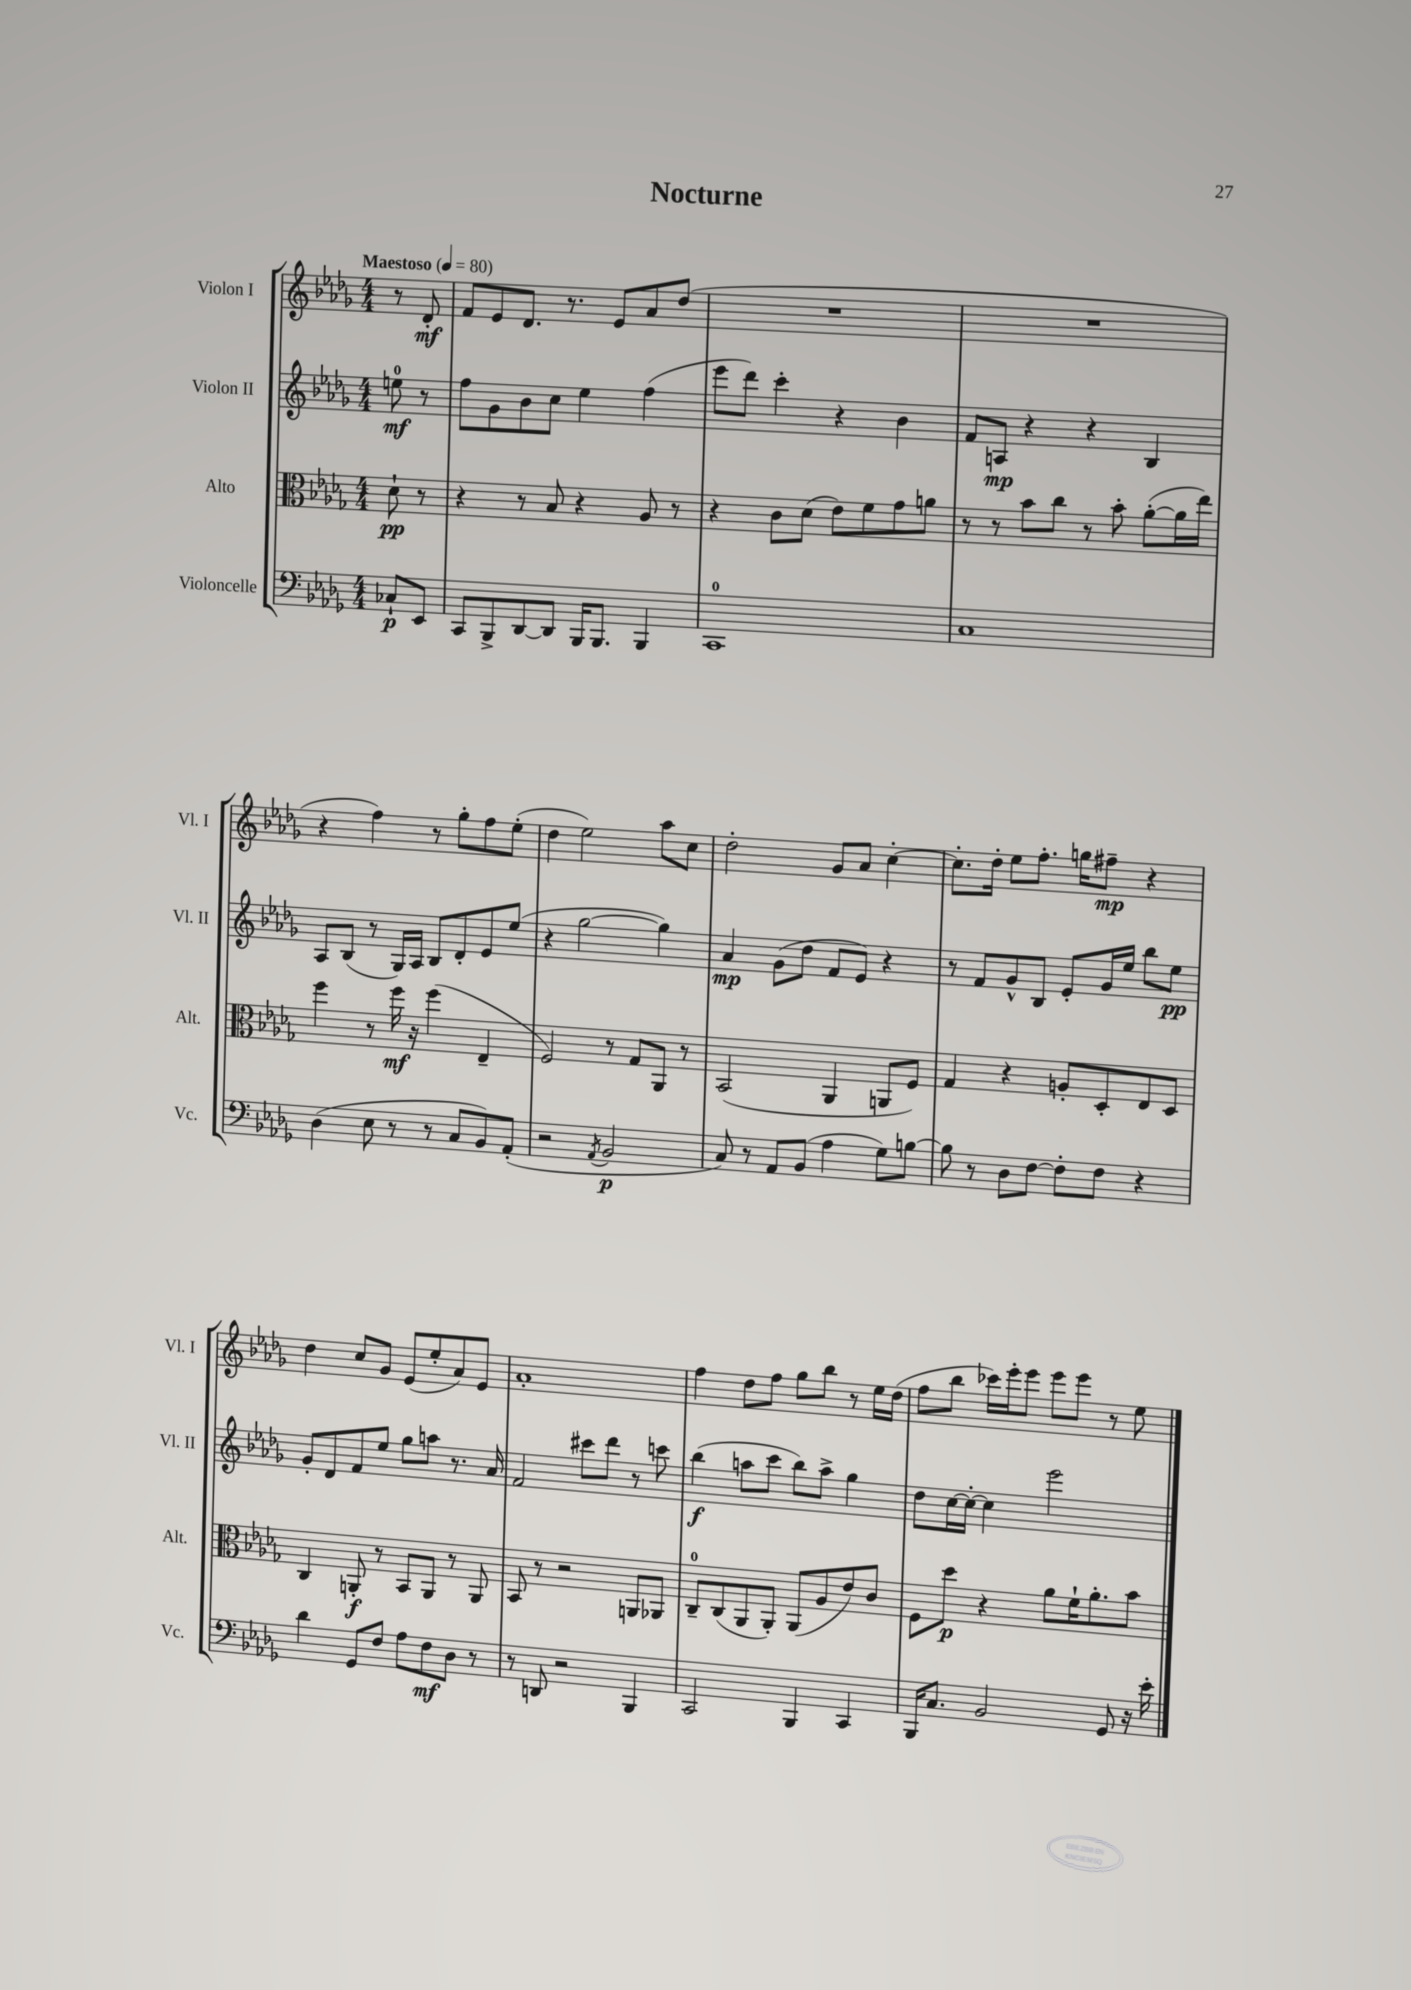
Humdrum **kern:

**kern	**dynam	**kern	**dynam	**kern	**dynam	**kern	**dynam
*part4	*part4	*part3	*part3	*part2	*part2	*part1	*part1
*staff4	*staff4	*staff3	*staff3	*staff2	*staff2	*staff1	*staff1
*I"Violoncelle	*	*I"Alto	*	*I"Violon II	*	*I"Violon I	*
*I'Vc.	*	*I'Alt.	*	*I'Vl. II	*	*I'Vl. I	*
*clefF4	*	*clefC3	*	*clefG2	*	*clefG2	*
*k[b-e-a-d-g-]	*	*k[b-e-a-d-g-]	*	*k[b-e-a-d-g-]	*	*k[b-e-a-d-g-]	*
*M4/4	*	*M4/4	*	*M4/4	*	*M4/4	*
*MM80	*	*MM80	*	*MM80	*	*MM80	*
=	=	=	=	=	=	=	=
!	!	!	!	!	!	!LO:TX:a:B:t=Maestoso	!
8C-X`/L	p	8d-`\	pp	8een\	mf	8r	.
8EE-/J	.	8r	.	8r	.	8d-'/	mf
=1	=1	=1	=1	=1	=1	=1	=1
8CC/L	.	4r	.	8ff\L	.	8f/L	.
8BBB-^/	.	.	.	8g-\	.	8e-/	.
[8DD-/	.	8r	.	8b-\	.	8.d-/J	.
8DD-/J]	.	8B-/	.	8cc\J	.	.	.
.	.	.	.	.	.	8.r	.
16BBB-/KL	.	4r	.	4ee-\	.	.	.
8.BBB-/J	.	.	.	.	.	.	.
.	.	.	.	.	.	8e-/L	.
4BBB-/	.	8A-/	.	(4ff\	.	8a-/	.
.	.	8r	.	.	.	(8dd-/J	.
=2	=2	=2	=2	=2	=2	=2	=2
1CC	.	4r	.	8eee-\L	.	1r	.
.	.	.	.	8ddd-\J)	.	.	.
.	.	8c\L	.	4ccc'\	.	.	.
.	.	(8d-\J	.	.	.	.	.
.	.	8e-\L)	.	4r	.	.	.
.	.	8f\	.	.	.	.	.
.	.	8g-\	.	4b-\	.	.	.
.	.	8an\J	.	.	.	.	.
=3	=3	=3	=3	=3	=3	=3	=3
1C	.	8r	.	8f/L	.	1r	.
.	.	8r	.	8An/J	mp	.	.
.	.	8b-\L	.	4r	.	.	.
.	.	8cc\J	.	.	.	.	.
.	.	8r	.	4r	.	.	.
.	.	8b-'\	.	.	.	.	.
.	.	([8a-'\L	.	4B-/	.	.	.
.	.	16a-\L]	.	.	.	.	.
.	.	16ee-\JJ)	.	.	.	.	.
!!LO:LB:g=z
=4	=4	=4	=4	=4	=4	=4	=4
(4D-\	.	4ff\	.	8A-/L	.	4r	.
.	.	.	.	(8B-/J	.	.	.
8E-\	.	8r	.	8r	.	4ff\)	.
8r	.	16ff\	mf	16G-/LL)	.	.	.
.	.	16r	.	16A-/JJ	.	.	.
8r	.	(4ff\	.	8B-/L	.	8r	.
8C/L	.	.	.	8d-'/	.	8gg-'\L	.
8BB-/)	.	4E-~/	.	8e-/	.	8ff\	.
(8AA-'/J	.	.	.	(8ee-/J	.	(8ee-'\J	.
=5	=5	=5	=5	=5	=5	=5	=5
2r	.	2F/)	.	4r	.	4dd-\	.
.	.	.	.	[2gg-\	.	2ee-\)	.
8qAA-/	.	.	.	.	.	.	.
2BB-/	p	8r	.	.	.	.	.
.	.	8G-/L	.	.	.	.	.
.	.	8AA-/J	.	4gg-\])	.	8aa-\L	.
.	.	8r	.	.	.	8cc\J	.
=6	=6	=6	=6	=6	=6	=6	=6
8C/)	.	(2BB-/	.	4a-/	mp	2dd-'\	.
8r	.	.	.	.	.	.	.
8AA-/L	.	.	.	(8g-\L	.	.	.
(8BB-/J	.	.	.	8dd-\J	.	.	.
4A-\	.	4AA-/	.	8f/L	.	8g-/L	.
.	.	.	.	8e-/J)	.	8a-/J	.
8G-\L)	.	8AAn/L	.	4r	.	[4cc'\	.
[8Bn\J	.	8F/J)	.	.	.	.	.
=7	=7	=7	=7	=7	=7	=7	=7
8B\]	.	4G-/	.	8r	.	8.cc'\L]	.
8r	.	.	.	8f/L	.	.	.
.	.	.	.	.	.	16dd-'\Jk	.
8D-\L	.	4r	.	8g-^^/	.	8ee-\L	.
[8F\J	.	.	.	8B-/J	.	8.ff'\J	.
8F'\L]	.	8An'/L	.	8e-'/L	.	.	.
.	.	.	.	.	.	16ggn\KL	.
8F\J	.	8D-'/	.	16g-/L	.	8ff#X~\J	mp
.	.	.	.	16ee-/JJ	.	.	.
4r	.	8E-/	.	8bb-\L	.	4r	.
.	.	8D-/J	.	8ee-\J	pp	.	.
!!LO:LB:g=z
=8	=8	=8	=8	=8	=8	=8	=8
4d-\	.	4C/	.	8g-'/L	.	4dd-\	.
.	.	.	.	8d-/	.	.	.
8GG-/L	.	8AAn'/	f	8f/	.	8cc/L	.
8F/J	.	8r	.	8ee-/J	.	8g-/J	.
8A-\L	.	8BB-/L	.	8gg-\L	.	(8e-/L	.
8F\	mf	8AA/J	.	8aan\J	.	8ee-'/	.
8D-\J	.	8r	.	8.r	.	8a-/)	.
8r	.	8AA/	.	.	.	8e-/J	.
.	.	.	.	16a-/	.	.	.
=9	=9	=9	=9	=9	=9	=9	=9
8r	.	8BB-/	.	2f/	.	1a-'	.
8DDn/	.	8r	.	.	.	.	.
2r	.	2r	.	.	.	.	.
.	.	.	.	8ccc#X\L	.	.	.
.	.	.	.	8ddd-\J	.	.	.
4BBB-/	.	8AAn/L	.	8r	.	.	.
.	.	8AA-X/J	.	8cccn\	.	.	.
=10	=10	=10	=10	=10	=10	=10	=10
2CC/	.	8C~/L	.	(4bb-\	f	4ff\	.
.	.	(8C/	.	.	.	.	.
.	.	8AA-/	.	8aan\L	.	8dd-\L	.
.	.	8AA-'/J)	.	8ccc\J	.	8ff\J	.
4BBB-/	.	(8AA-/L	.	8bb-\L)	.	8gg-\L	.
.	.	8A-/	.	8aa^\J	.	8bb-\J	.
4CC/	.	8e-/)	.	4gg-\	.	8r	.
.	.	8c/J	.	.	.	16ee-\LL	.
.	.	.	.	.	.	(16dd-\JJ	.
=11	=11	=11	=11	=11	=11	=11	=11
16BBB-/KL	.	8F\L	.	8dd-\L	.	8ff\L	.
8.C/J	.	.	.	.	.	.	.
.	.	8dd-\J	p	[16cc\L	.	8bb-\J	.
.	.	.	.	16cc'\JJ_	.	.	.
2BB-/	.	4r	.	4cc\]	.	16ccc-X\LL)	.
.	.	.	.	.	.	16eee-'\J	.
.	.	.	.	.	.	8eee-\J	.
.	.	8a-\L	.	2eee-\	.	8eee-\L	.
.	.	16f`\K	.	.	.	8eee-\J	.
.	.	8.a-'\	.	.	.	.	.
8GG-/	.	.	.	.	.	8r	.
16r	.	8b-\J	.	.	.	8ee-\	.
16e-'\	.	.	.	.	.	.	.
==	==	==	==	==	==	==	==
*-	*-	*-	*-	*-	*-	*-	*-
